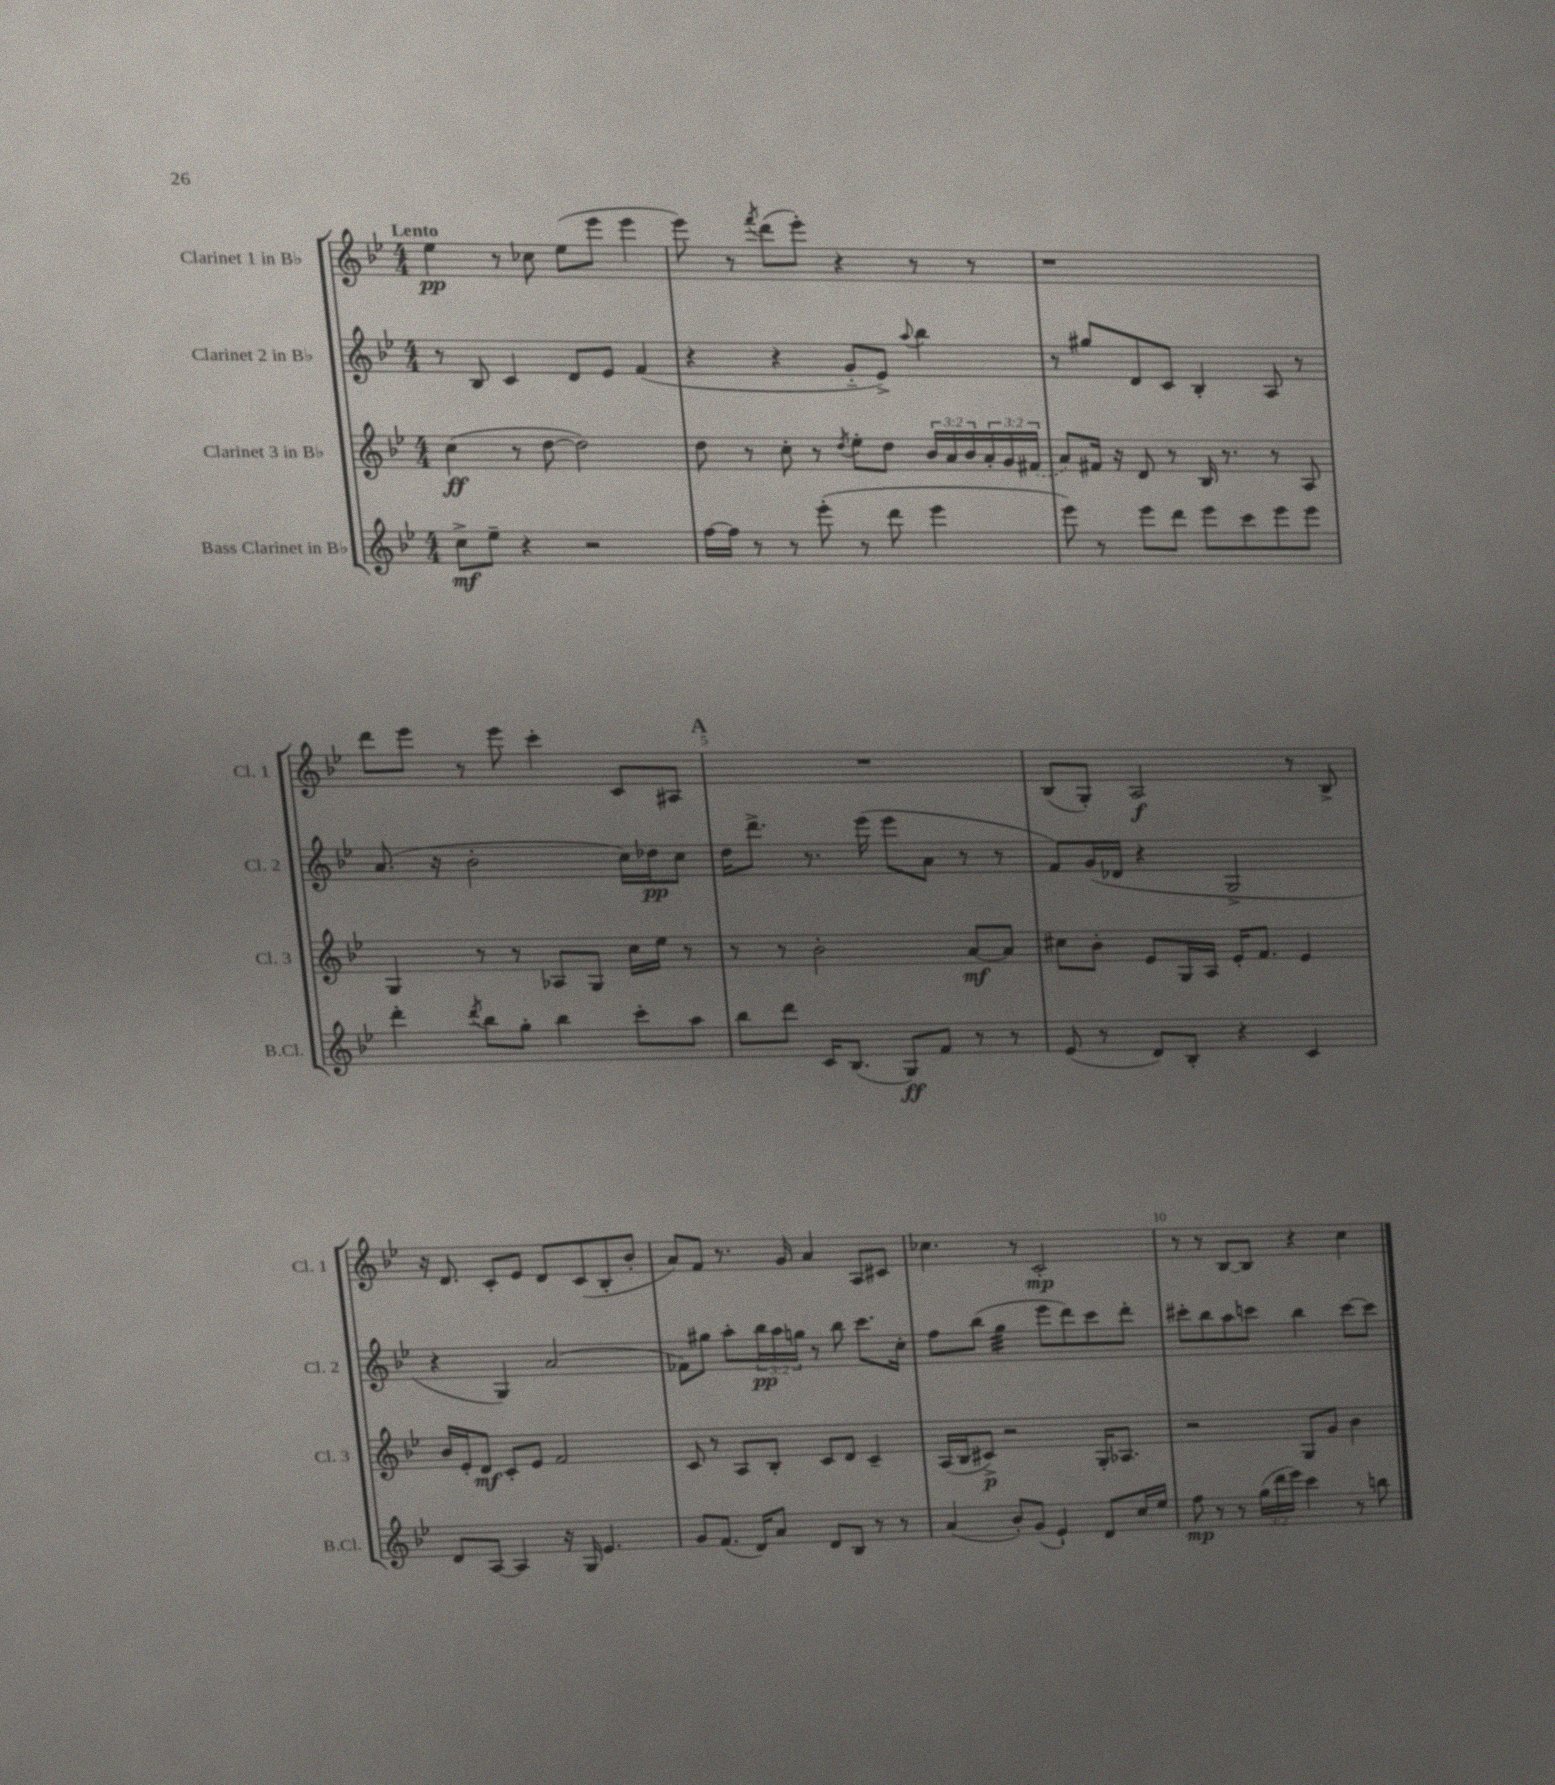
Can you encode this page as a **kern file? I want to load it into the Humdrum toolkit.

**kern	**kern	**kern	**kern
*staff4	*staff3	*staff2	*staff1
*clefG2	*clefG2	*clefG2	*clefG2
*k[b-e-]	*k[b-e-]	*k[b-e-]	*k[b-e-]
*M4/4	*M4/4	*M4/4	*M4/4
8cc^\L	(4cc\	8r	4ee-\
8ee-~\J	.	8B-/	.
4r	8r	4c/	8r
.	[8dd\	.	8cc-\
2r	2dd\])	8d/L	(8ee-\L
.	.	8e-/J	8eee-\J
.	.	(4f/	4eee-\
=	=	=	=
[16ff\LL	8dd\	4r	8eee-\)
16ff\]JJ	.	.	.
8r	8r	.	8r
.	.	.	8qfff/
8r	8cc'\	4r	(8ddd\L
(8eee-'\	8r	.	8eee-'\J)
.	8qdd/	.	.
8r	8ee-'\L	8g'~/L	4r
8ddd\	8dd\J	8e-^/J)	.
.	.	8qqaa/	.
4eee-\	24b-/LL	4bb-\	8r
.	24a/	.	.
.	24b-/	.	.
.	24a'/	.	8r
.	24g/	.	.
.	(24f#/JJ	.	.
=	=	=	=
8eee-\)	8a/L)	8r	1r
8r	16f#/Jk	8gg#/L	.
.	16r	.	.
8eee-\L	8d/	8d/	.
8ddd\J	8r	8c/J	.
8eee-\L	16B-/	4B-'/	.
.	8.r	.	.
8ccc\	.	.	.
8eee-\	8r	8A/	.
8eee-\J	8A/	8r	.
=	=	=	=
4ddd'\	4G/	(8.a/	8ddd\L
.	.	.	8eee-\J
.	.	16r	.
8qddd/	.	.	.
8bb-\L	8r	2b-'\	8r
8gg'\J	8r	.	8eee-\
4bb-\	8A-/L	.	4ccc'\
.	8G/J	.	.
8ccc'\L	16cc\LL	16cc\LL)	8c/L
.	16ee-\JJ	16dd-\J	.
8aa\J	8r	8cc\J	8A#/J
=	=	=	=
8bb-\L	8r	16dd\LK	1r
.	.	8.ddd^\J	.
8ddd\J	8r	.	.
16c/LK	2b-'\	8.r	.
(8.B-/J	.	.	.
.	.	(16eee-\	.
8G/L)	.	8eee-\L	.
8f/J	.	8a\J	.
8r	[8a/L	8r	.
8r	8a/]J	8r	.
=	=	=	=
(8e-/	8cc#\L	8f/L)	(8B-/L
8r	8b-'\J	(16g/L	8G'/J)
.	.	16d-/JJ	.
8d/L)	8e-/L	4r	2A/
8B-'/J	16G/L	.	.
.	16A/JJ	.	.
4r	16e-'/LK	2G^/	.
.	8.f/J	.	.
4c/	4e-/	.	8r
.	.	.	8B-^/
=	=	=	=
8d/L	16b-/LL	4r	16r
.	16e-'/J	.	8.d/
[8A/J	8d/J	.	.
4A/]	8c'/L	4G/)	8c'/L
.	8e-/J	.	8e-/J
16r	2f/	(2a/	8d/L
16G/	.	.	.
4.e-/	.	.	(8c/
.	.	.	8B-'/
.	.	.	8b-'/J
=	=	=	=
8g/L	8c/	8f-\L)	8a/L)
(8.f/J	8r	8gg#\J	8f/J
.	8A/L	8aa'\L	8.r
16d/LK)	.	.	.
8a/J	8B-'/J	24bb-\L	.
.	.	24aa\	.
.	.	.	16g/
.	.	24gg\JJ	.
8d/L	8c/L	8r	4a/
8B-/J	8d/J	8bb-\	.
8r	4c~/	8.ccc\L	8A/L
8r	.	.	8c#/J
.	.	16cc'\Jk	.
=	=	=	=
(4a/	(16A/LL	8ff\L	4.cc-\
.	16B-/J	.	.
.	8c#^/J)	(8bb-\J	.
8b-'/L)	2r	4gg\	.
(8g/J	.	.	8r
4e-`/)	.	8eee-\L	2c'/
.	.	8ddd\)	.
8d/L	16G'/LK	8ccc\	.
.	8.A-/J	.	.
16cc/L	.	8ddd'\J	.
16ee-/JJ	.	.	.
=	=	=	=
8ff\	2r	8ccc#'\L	8r
8r	.	8bb-\	8r
8r	.	8aa\	[8B-/L
(24gg\LL	.	8ccc\J	8B-/]J
24ddd\	.	.	.
24eee-\JJ)	.	.	.
4ccc\	8G/L	4bb-\	4r
.	8g/J	.	.
8r	4b-\	[8ccc\L	4cc\
8bb\	.	8ccc\]J	.
==	==	==	==
*-	*-	*-	*-
